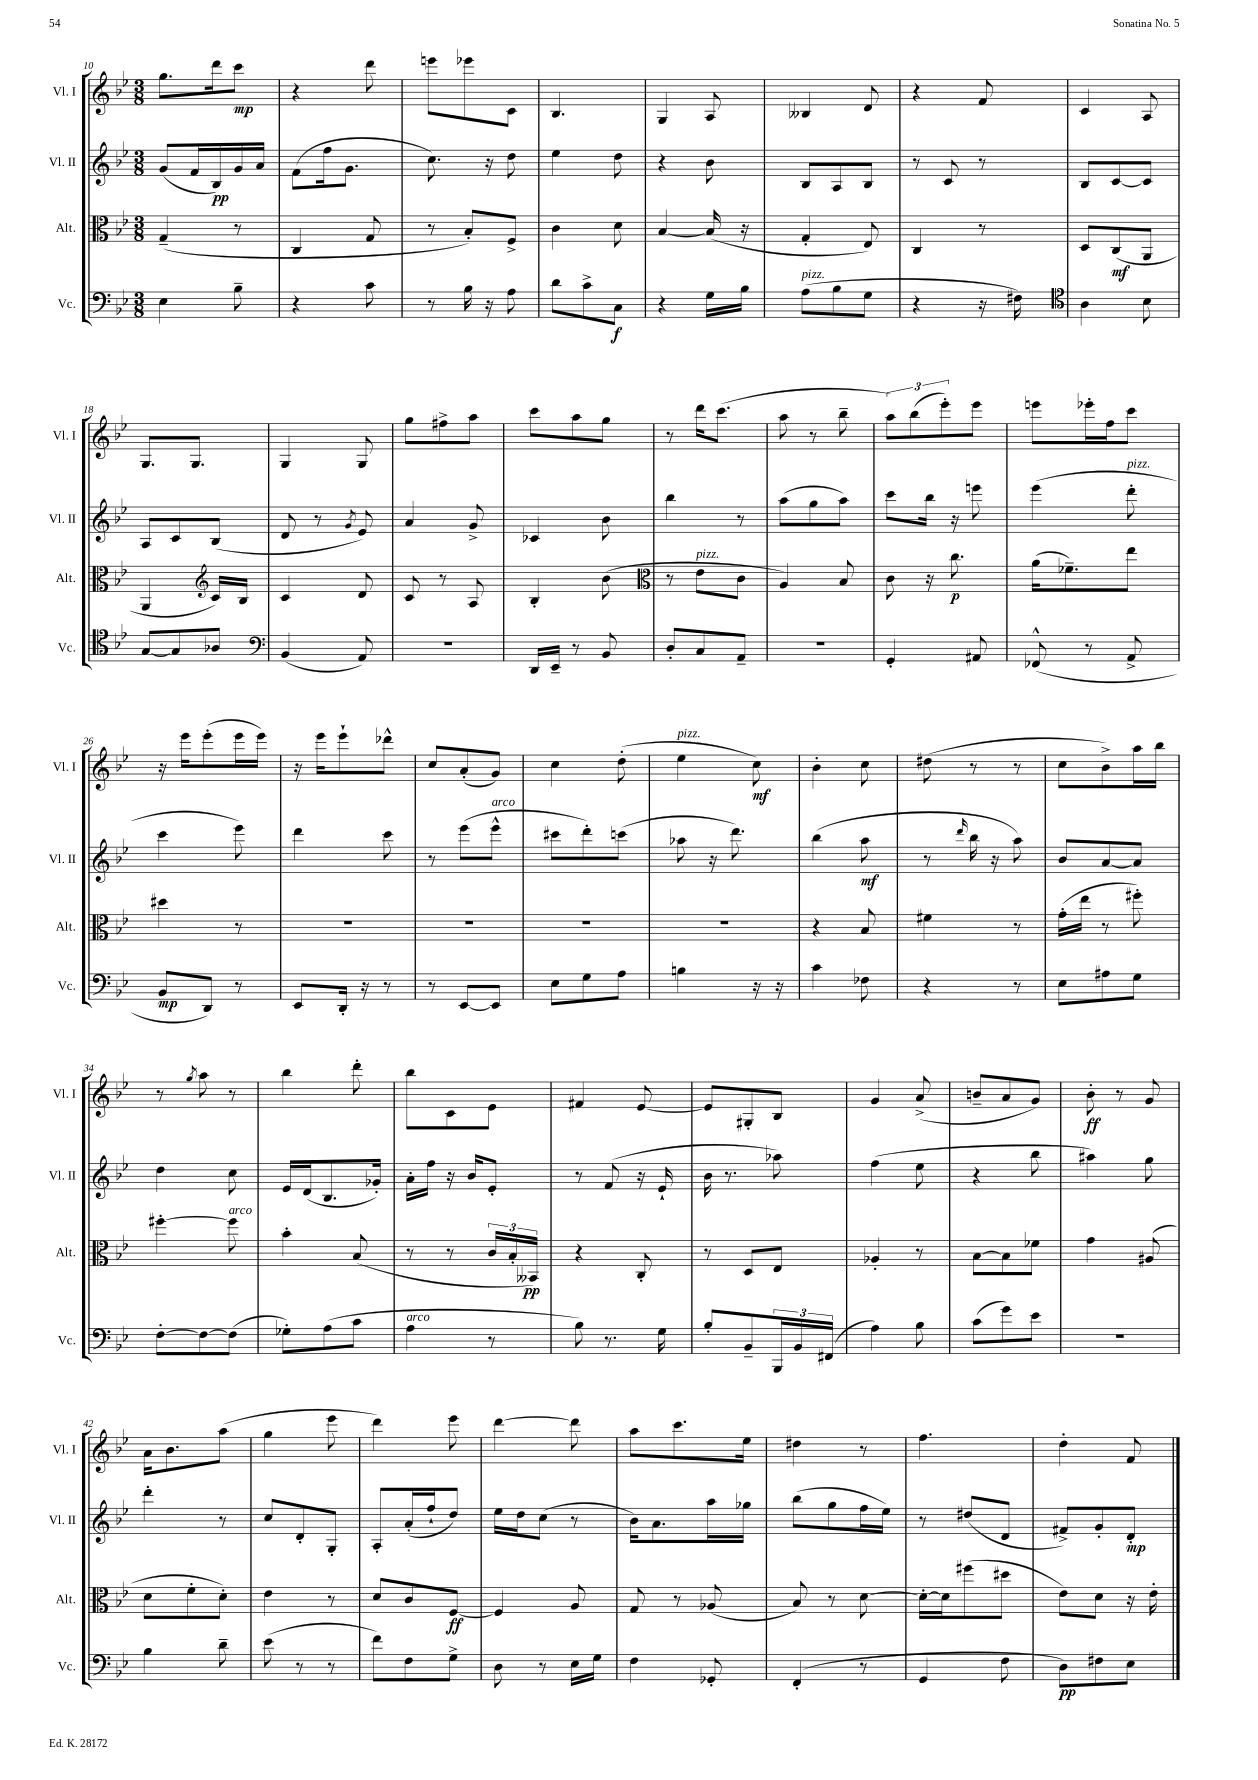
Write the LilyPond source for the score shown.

<<
\new StaffGroup <<
\new Staff = "s0" \with { instrumentName = "Vl. I" shortInstrumentName = "Vl. I" } {
    \clef treble \key bes \major \numericTimeSignature \time 3/8
    g''8. d'''16 c'''8\mp |
    r4 d'''8 |
    e'''8 ees'''8 c'8 |
    bes4. |
    g4 a8 |
    beses4 d'8 |
    r4 f'8 |
    c'4 a8 |
    g8. g8. |
    g4 g8 |
    g''8 fis''8-> a''8 |
    c'''8 a''8 g''8 |
    r8 d'''16 c'''8.( |
    a''8 r8 bes''8-- |
    \tuplet 3/2 { a''8) bes''8( ees'''8-.) } ees'''8 |
    e'''8 ees'''16-. f''16 c'''8 |
    r16 ees'''16 ees'''8-.( ees'''16 ees'''16) |
    r16 ees'''16 ees'''8-! des'''8-^ |
    c''8 a'8-.( g'8) |
    c''4 d''8-.( |
    ees''4^\markup { \italic "pizz." } c''8\mf) |
    bes'4-. c''8 |
    dis''8( r8 r8 |
    c''8 bes'8->) a''16 bes''16 |
    r8 \acciaccatura { g''8 } a''8 r8 |
    bes''4 d'''8-. |
    bes''8 c'8 ees'8 |
    fis'4 ees'8~ |
    ees'8 gis8-. bes8 |
    g'4 a'8->( |
    b'8-- a'8 g'8) |
    bes'8-.\ff r8 g'8 |
    a'16 bes'8. a''8( |
    g''4 ees'''8 |
    d'''4) ees'''8 |
    d'''4~ d'''8 |
    a''8 c'''8. ees''16 |
    dis''4 r8 |
    f''4. |
    d''4-. f'8 \bar "|." |
}
\new Staff = "s1" \with { instrumentName = "Vl. II" shortInstrumentName = "Vl. II" } {
    \clef treble \key bes \major \numericTimeSignature \time 3/8
    g'8( f'16 bes16\pp) g'16 a'16 |
    f'8( f''16 g'8. |
    c''8.) r16 d''8 |
    ees''4 d''8 |
    r4 bes'8 |
    bes8 a8 bes8 |
    r8 c'8 r8 |
    bes8 c'8~ c'8 |
    a8 c'8 bes8( |
    d'8 r8 \acciaccatura { g'8 } ees'8) |
    a'4 g'8-> |
    ces'4 bes'8 |
    bes''4 r8 |
    a''8( g''8 a''8) |
    c'''8 bes''16 r16 e'''8 |
    ees'''4( d'''8-.^\markup { \italic "pizz." } |
    c'''4 ees'''8) |
    d'''4 c'''8 |
    r8 ees'''8( ees'''8-^^\markup { \italic "arco" } |
    cis'''8 d'''8-.) c'''8( |
    aes''8 r16 d'''8.) |
    bes''4( a''8\mf |
    r8 \grace { d'''16 } bes''16 r16 a''8) |
    bes'8 a'8~ a'8 |
    d''4 c''8 |
    ees'16 d'16( bes8. ges'16-.) |
    a'16-. f''16 r16 bes'16 ees'8-. |
    r8 f'8( r16 ees'16-! |
    bes'16 r8. aes''8) |
    f''4( ees''8 |
    r4 bes''8 |
    ais''4) g''8 |
    d'''4-. r8 |
    c''8 d'8-. g8-. |
    a8-. a'16-.( f''16-! d''8) |
    ees''16 d''16 c''8( r8 |
    bes'16) a'8. a''16 ges''16 |
    bes''8( g''8 f''16 ees''16) |
    r8 dis''8( d'8 |
    fis'8->) g'8-. d'8-.\mp \bar "|." |
}
\new Staff = "s2" \with { instrumentName = "Alt." shortInstrumentName = "Alt." } {
    \clef alto \key bes \major \numericTimeSignature \time 3/8
    g4--( r8 |
    c4 g8 |
    r8 bes8-.) f8-> |
    c'4 d'8 |
    bes4~ bes16( r16 |
    g4-. ees8) |
    c4 r8 |
    d8 c8\mf( a,8 |
    a,4 \clef treble c'16) bes16 |
    c'4 d'8 |
    c'8 r8 a8 |
    bes4-. bes'8( |
    \clef alto r8 ees'8^\markup { \italic "pizz." } c'8 |
    a4) bes8 |
    c'8 r16 c''8.\p |
    a'16( fes'8.--) ees''8 |
    dis''4 r8 |
    R4. |
    R4. |
    R4. |
    R4. |
    r4 bes8 |
    fis'4 r8 |
    g'16-.( ees''16 r8 fis''8-.) |
    fis''4~-. fis''8^\markup { \italic "arco" } |
    bes'4-. bes8( |
    r8 r8 \tuplet 3/2 { c'16 bes16-. beses,16\pp) } |
    r4 c8-. |
    r8 d8 ees8 |
    aes4-. r8 |
    bes8~ bes8 fes'8 |
    g'4 ais8( |
    d'8 f'8-. d'8-.) |
    ees'4 r8 |
    d'8 c'8 f8~\ff |
    f4 a8 |
    g8 r8 aes8( |
    bes8) r8 d'8~ |
    d'16~-. d'16 fis''8( dis''8 |
    ees'8) d'8 r16 ees'16-. \bar "|." |
}
\new Staff = "s3" \with { instrumentName = "Vc." shortInstrumentName = "Vc." } {
    \clef bass \key bes \major \numericTimeSignature \time 3/8
    ees4 bes8-- |
    r4 c'8 |
    r8 bes16 r16 a8 |
    d'8 c'8-> c8\f |
    r4 g16 bes16 |
    a8^\markup { \italic "pizz." }( bes8 g8 |
    r4 r16 fis16) |
    \clef tenor a4 bes8 |
    g8~ g8 aes8 |
    \clef bass bes,4( a,8) |
    r4. |
    d,16 ees,16-- r8 bes,8 |
    d8-. c8 a,8-- |
    R4. |
    g,4-. ais,8 |
    fes,8-^( r8 a,8-> |
    bes,8\mp d,8) r8 |
    ees,8 d,16-. r16 r8 |
    r8 ees,8~ ees,8 |
    ees8 g8 a8 |
    b4 r16 r16 |
    c'4 fes8 |
    r4 r8 |
    ees8 ais8 g8 |
    f8~-. f8~ f8( |
    ges8-.) a8( c'8 |
    a4^\markup { \italic "arco" } r8 |
    bes8) r8. g16 |
    bes8-. bes,8-- \tuplet 3/2 { bes,,16 bes,16 fis,16( } |
    a4) bes8 |
    c'8( g'8) ees'8 |
    R4. |
    bes4 d'8-- |
    ees'8( r8 r8 |
    f'8) f8 g8-> |
    d8 r8 ees16 g16 |
    f4 ges,8-. |
    f,4-.( r8 |
    g,4 f8 |
    d8\pp) fis8 ees8 \bar "|." |
}
>>
>>
\layout { \context { \Score currentBarNumber = #10 } }
